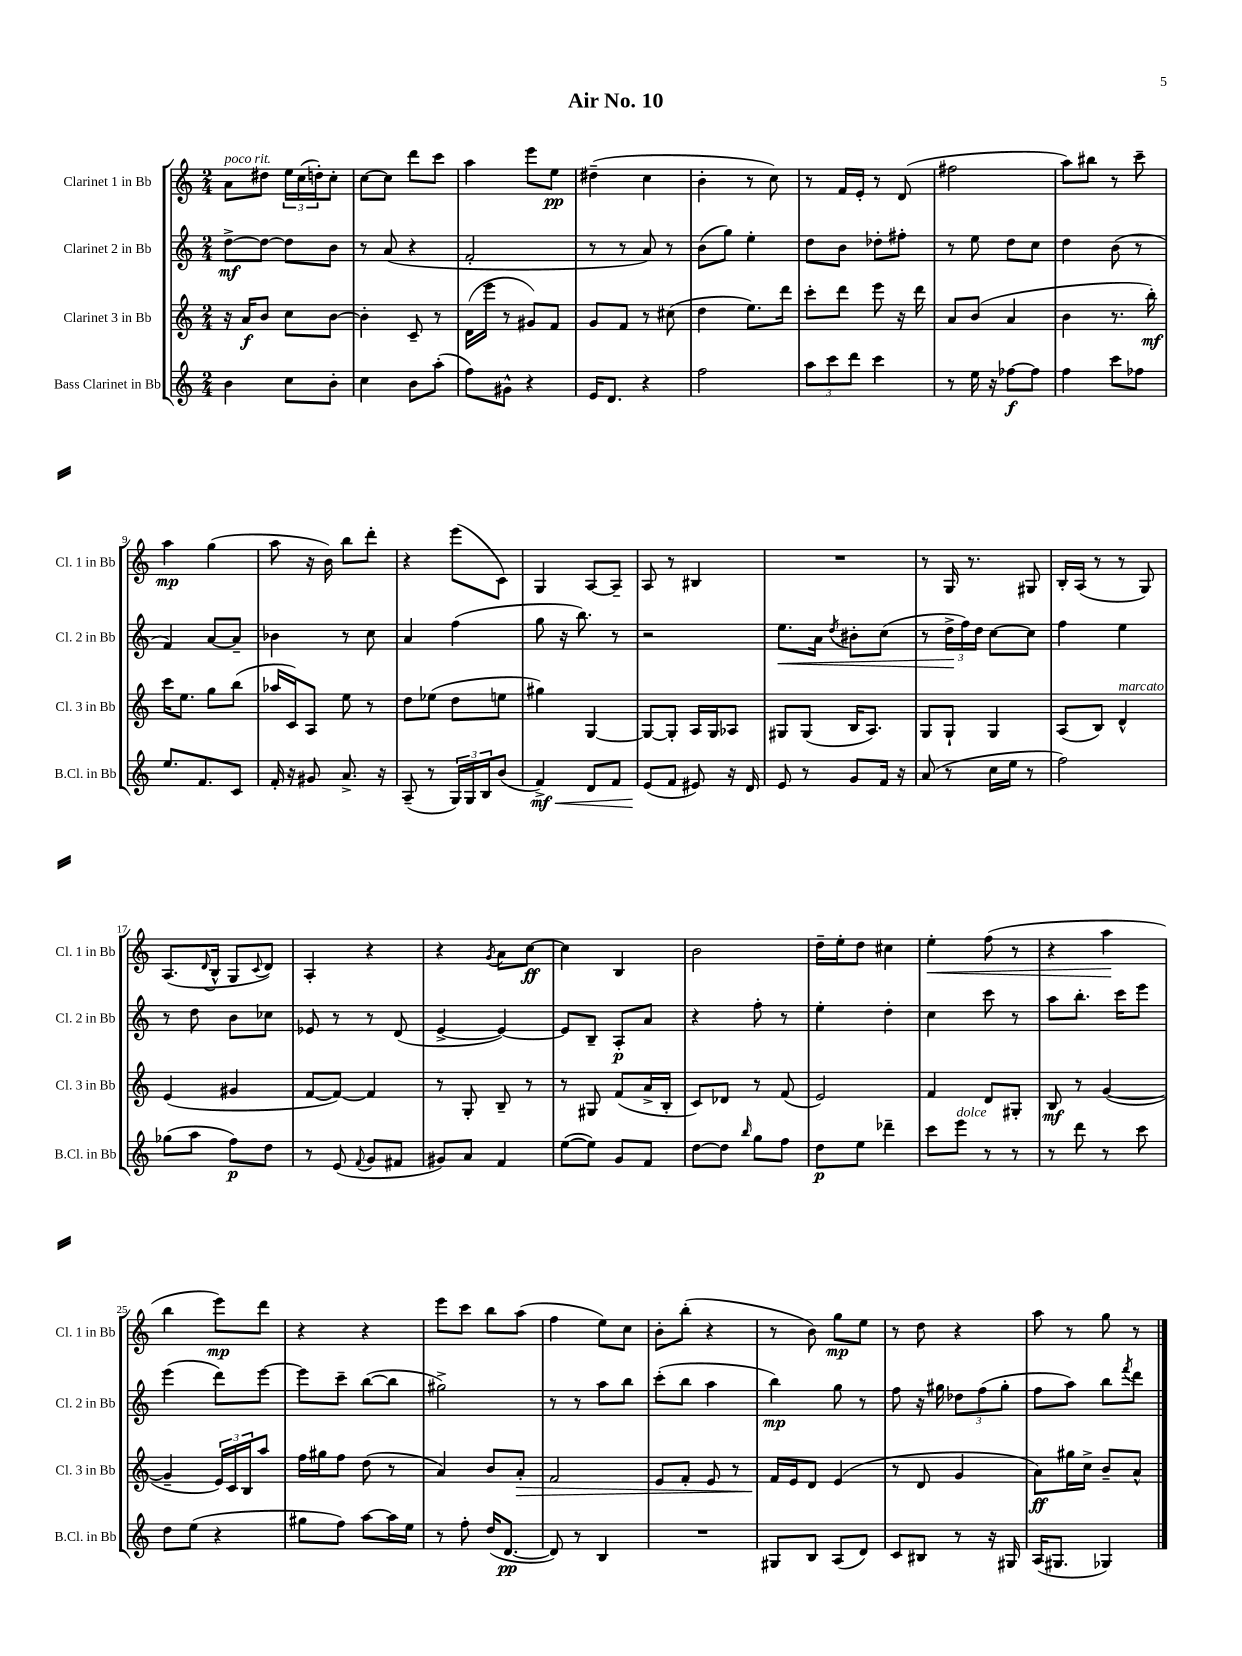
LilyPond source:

\header { title = "Air No. 10" }
<<
\new StaffGroup <<
\new Staff = "s0" \with { instrumentName = "Clarinet 1 in Bb" shortInstrumentName = "Cl. 1 in Bb" } {
    \clef treble \key c \major \numericTimeSignature \time 2/4
    a'8^\markup { \italic "poco rit." } dis''8 \tuplet 3/2 { e''16 c''16( d''16-.) } c''8-. |
    c''8~ c''8 d'''8 c'''8 |
    a''4 e'''8 e''8\pp |
    dis''4--( c''4 |
    b'4-. r8 c''8) |
    r8 f'16 e'16-. r8 d'8( |
    fis''2 |
    a''8) bis''8 r8 c'''8-- |
    a''4\mp g''4( |
    a''8 r16 b'16) b''8 d'''8-. |
    r4 e'''8( c'8) |
    g4 a8~ a8-- |
    a8 r8 bis4 |
    R2 |
    r8 g16 r8. gis8 |
    b16-. a16( r8 r8 g8) |
    a8.( \appoggiatura { d'8 } b16-^ g8 \appoggiatura { c'8 } d'8) |
    a4-. r4 |
    r4 \acciaccatura { g'8 } a'8 c''8~\ff |
    c''4 b4 |
    b'2 |
    d''16-- e''16-. d''8 cis''4 |
    e''4-.\< f''8( r8 |
    r4 a''4\! |
    b''4 e'''8\mp) d'''8 |
    r4 r4 |
    e'''8 c'''8 b''8 a''8( |
    f''4 e''8) c''8 |
    b'8-. b''8-.( r4 |
    r8 b'8) g''8\mp e''8 |
    r8 d''8 r4 |
    a''8 r8 g''8 r8 \bar "|." |
}
\new Staff = "s1" \with { instrumentName = "Clarinet 2 in Bb" shortInstrumentName = "Cl. 2 in Bb" } {
    \clef treble \key c \major \numericTimeSignature \time 2/4
    d''8~->\mf d''8~ d''8 b'8 |
    r8 a'8( r4 |
    f'2-. |
    r8 r8 a'8) r8 |
    b'8( g''8) e''4-. |
    d''8 b'8 des''8-. fis''8-. |
    r8 e''8 d''8 c''8 |
    d''4 b'8( r8 |
    f'4) a'8~ a'8-- |
    bes'4 r8 c''8 |
    a'4 f''4( |
    g''8 r16 b''8.) r8 |
    r2 |
    e''8.\< a'16 \acciaccatura { d''8 } bis'8-. c''8( |
    r8 \tuplet 3/2 { d''16->\! f''16) d''16 } c''8~ c''8 |
    f''4 e''4 |
    r8 d''8 b'8 ces''8 |
    ees'8 r8 r8 d'8( |
    e'4~-> e'4~) |
    e'8 b8-- a8-.\p a'8 |
    r4 f''8-. r8 |
    e''4-. d''4-. |
    c''4 c'''8 r8 |
    a''8 b''8.-. c'''16 e'''8 |
    e'''4( d'''8) e'''8~ |
    e'''8 c'''8-- b''8~( b''8 |
    gis''2->) |
    r8 r8 a''8 b''8 |
    c'''8-.( b''8 a''4 |
    b''4\mp) g''8 r8 |
    f''8 r16 gis''16 \tuplet 3/2 { des''8 f''8( gis''8-. } |
    f''8 a''8) b''8 \acciaccatura { f'''8 } d'''8 \bar "|." |
}
\new Staff = "s2" \with { instrumentName = "Clarinet 3 in Bb" shortInstrumentName = "Cl. 3 in Bb" } {
    \clef treble \key c \major \numericTimeSignature \time 2/4
    r16 a'16\f b'8 c''8 b'8~ |
    b'4-. c'8-- r8 |
    d'16( e'''16 r8 gis'8) f'8 |
    g'8 f'8 r8 cis''8( |
    d''4 e''8.) d'''16 |
    c'''8-. d'''8 e'''8 r16 d'''16 |
    a'8 b'8( a'4 |
    b'4 r8. b''16-.\mf) |
    c'''16 e''8. g''8 b''8( |
    aes''16 c'16) a8 e''8 r8 |
    d''8 ees''8( d''8 e''8 |
    gis''4) g4~ |
    g8~ g8-. a16 g16 aes8 |
    gis8 gis8( b16 a8.) |
    g8 g8-! g4 |
    a8( b8) d'4-^^\markup { \italic "marcato" } |
    e'4( gis'4 |
    f'8~ f'8~) f'4 |
    r8 g8-. b8-- r8 |
    r8 gis8 f'8( a'16-> b16-. |
    c'8) des'8 r8 f'8( |
    e'2) |
    f'4 d'8 gis8-. |
    b8\mf r8 g'4~( |
    g'4-- \tuplet 3/2 { e'16) c'16 b16 } a''8 |
    f''16 gis''16 f''8 d''8( r8 |
    a'4) b'8 a'8-.\> |
    f'2 |
    e'8 f'8-. e'8 r8 |
    f'16\! e'16 d'8 e'4( |
    r8 d'8 g'4 |
    a'8\ff) gis''16 c''16-> b'8-- a'8-^ \bar "|." |
}
\new Staff = "s3" \with { instrumentName = "Bass Clarinet in Bb" shortInstrumentName = "B.Cl. in Bb" } {
    \clef treble \key c \major \numericTimeSignature \time 2/4
    b'4 c''8 b'8-. |
    c''4 b'8 a''8-.( |
    f''8) gis'8-^ r4 |
    e'16 d'8. r4 |
    f''2 |
    \tuplet 3/2 { a''8 c'''8 d'''8 } c'''4 |
    r8 e''16 r16 fes''8~\f fes''8 |
    f''4 c'''8 fes''8 |
    e''8. f'8. c'8 |
    f'16-. r16 gis'8 a'8.-> r16 |
    a8--( r8 \tuplet 3/2 { g16) g16 b16 } b'8( |
    f'4->\mf\<) d'8 f'8 |
    e'8\!( f'8 eis'8) r16 d'16 |
    e'8 r8 g'8 f'16 r16 |
    a'8( r8 c''16 e''16 r8 |
    f''2) |
    ges''8( a''8 f''8\p) d''8 |
    r8 e'8( \appoggiatura { f'8 } g'8 fis'8 |
    gis'8) a'8 f'4 |
    e''8~( e''8) g'8 f'8 |
    d''8~ d''8 \grace { b''16 } g''8 f''8 |
    d''8\p e''8 des'''4-- |
    c'''8 e'''8^\markup { \italic "dolce" } r8 r8 |
    r8 d'''8 r8 c'''8 |
    d''8 e''8( r4 |
    gis''8 f''8) a''8~ a''16 e''16 |
    r8 f''8-. d''16( d'8.~\pp |
    d'8) r8 b4 |
    R2 |
    gis8 b8 a8( d'8) |
    c'8 bis8 r8 r16 gis16 |
    a16( gis8. ges4) \bar "|." |
}
>>
>>
